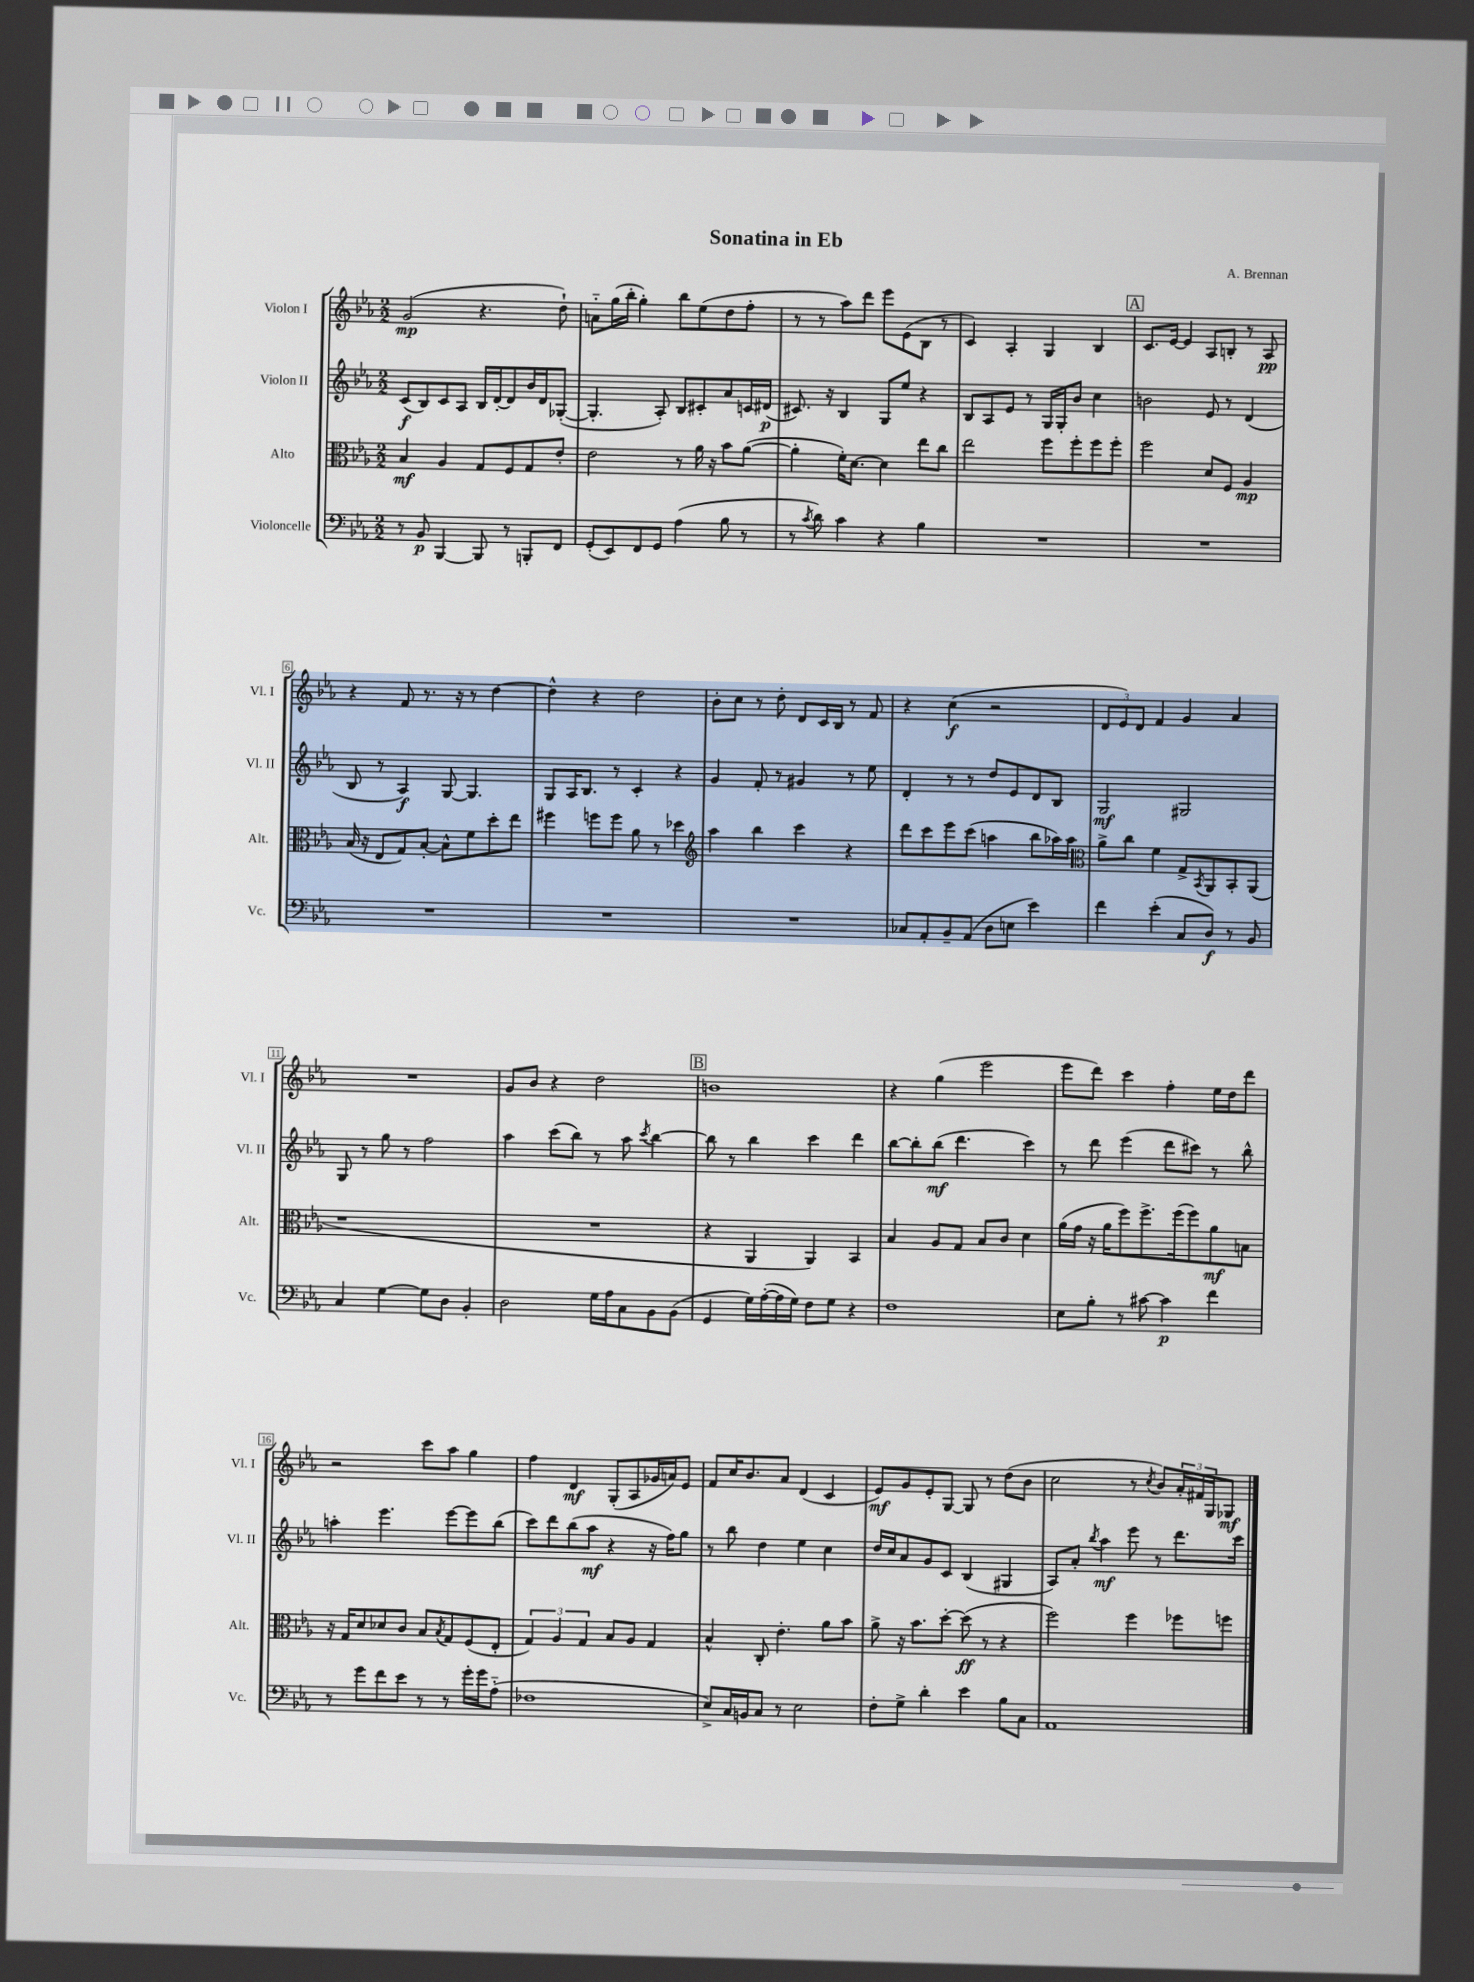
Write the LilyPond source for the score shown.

\header { title = "Sonatina in Eb" composer = "A. Brennan" }
<<
\new StaffGroup <<
\new Staff = "s0" \with { instrumentName = "Violon I" shortInstrumentName = "Vl. I" } {
    \clef treble \key ees \major \numericTimeSignature \time 2/2
    g'2\mp( r4. d''8-!) |
    a'8-_ g''16( bes''16-. g''4-.) bes''8 ees''8( d''8 f''8-. |
    r8 r8 aes''8) d'''8 ees'''8 ees'8( bes8 r8 |
    c'4) aes4-. g4 bes4 |
    \mark \markup { \box "A" } c'8. ees'16~ ees'4 aes8 b8-. r8 aes8\pp |
    r4 f'8 r8. r16 r8 d''4~ |
    d''4-^ r4 d''2 |
    bes'8-. c''8 r8 d''8-. d'8 c'16 bes16 r8 f'8 |
    r4 c''4\f( r2 |
    \tuplet 3/2 { d'8 ees'8) d'8 } f'4 g'4 aes'4 |
    R1 |
    g'8 bes'8 r4 d''2 |
    \mark \markup { \box "B" } b'1 |
    r4 g''4( ees'''2 |
    ees'''8 d'''8) c'''4 f''4-. ees''16 d''16 d'''8 |
    r2 c'''8 aes''8 g''4 |
    f''4 d'4\mf g8-.( aes8 ges'16 a'16) ees'8 |
    f'8 c''16 bes'8. aes'8 d'4( c'4 |
    ees'8\mf) g'8 ees'8-. g8~ g8 r8 d''8( bes'8 |
    c''2 r8 \acciaccatura { c''8 } bes'8) \tuplet 3/2 { aes'16-. fis'16 g16 } ges8\mf \bar "|." |
}
\new Staff = "s1" \with { instrumentName = "Violon II" shortInstrumentName = "Vl. II" } {
    \clef treble \key ees \major \numericTimeSignature \time 2/2
    c'8\f( bes8) c'8 aes8 bes16 d'16~-. d'8 bes'16 d'16 ges8~-.( |
    ges4.-. aes8-.) bes8 cis'8-. aes'8 c'16 dis'16\p( |
    cis'8.) r16 bes4 g8 ees''8 r4 |
    bes8 aes8 ees'8 r8 g16 g16-. bes'8 c''4 |
    \mark \markup { \box "A" } b'2 ees'8 r8 d'4( |
    bes8 r8 aes4\f) g8~ g4. |
    g8 aes16 bes8. r8 c'4-. r4 |
    g'4 f'8-. r8 gis'4 r8 ees''8 |
    d'4-. r8 r8 d''8 ees'8 d'8 bes8 |
    g2\mf gis2 |
    g8 r8 g''8 r8 f''2 |
    aes''4 c'''8( bes''8) r8 aes''8 \acciaccatura { c'''8 } bes''4~ |
    \mark \markup { \box "B" } bes''8 r8 bes''4 c'''4 d'''4 |
    bes''8~ bes''8-. bes''8\mf( d'''4. c'''4) |
    r8 d'''8 ees'''4( d'''8 cis'''8) r8 bes''8-^ |
    a''4-. ees'''4. ees'''8~ ees'''8 bes''8( |
    c'''8) d'''8 bes''8( aes''8\mf r4 r16 f''16) g''8 |
    r8 bes''8 d''4 ees''4 c''4 |
    d''16 c''16 aes'8 g'8 c'8 bes4( gis4 |
    aes8) aes'8-. \acciaccatura { bes''8 } aes''4\mf ees'''8 r8 d'''8. c'''16 \bar "|." |
}
\new Staff = "s2" \with { instrumentName = "Alto" shortInstrumentName = "Alt." } {
    \clef alto \key ees \major \numericTimeSignature \time 2/2
    bes4\mf aes4 g8 f8 g8 ees'8-. |
    ees'2 r8 aes'16 r16 bes'8 aes'8~( |
    aes'4-. f'16-.) d'8.~ d'4 ees''8 c''8 |
    ees''2 f''8 f''8-. f''8 f''8-. |
    \mark \markup { \box "A" } f''2 d'8 f8 aes4\mp |
    bes16( r16 ees8 g8) bes8~-. bes8-^ f'8 d''8-. ees''8 |
    fis''4 f''8 f''8 aes'8 r8 des''4 |
    \clef treble aes''4 bes''4 c'''4 r4 |
    d'''8 c'''8 ees'''8 c'''8( a''4 bes''8 aes''16) aes''16 |
    \clef alto aes'8-> c''8 f'4 g8-> \acciaccatura { bes,8 } aes,8 bes,8-. aes,8( |
    r1 |
    R1 |
    \mark \markup { \box "B" } r4 aes,4 aes,4) bes,4 |
    bes4 aes8 g8 bes8 c'8 d'4 |
    aes'16( g'16 r16 aes'16 f''8) f''8.-> f''16( f''8) aes'8\mf b8 |
    r16 g16 d'8 des'8 c'8 bes8 \acciaccatura { bes8 } g8 f8( ees8-. |
    \tuplet 3/2 { g4) aes4 g4 } bes8 aes8 g4 |
    bes4-^ c8-. ees'4.-. aes'8 bes'8 |
    aes'8-> r16 bes'8. d''8~-. d''8\ff( r8 r4 |
    f''2) f''4 fes''8 f''8 \bar "|." |
}
\new Staff = "s3" \with { instrumentName = "Violoncelle" shortInstrumentName = "Vc." } {
    \clef bass \key ees \major \numericTimeSignature \time 2/2
    r8 bes,8\p bes,,4~ bes,,8 r8 b,,8-. f,8 |
    g,8-.( ees,8) f,8 g,8 aes4( bes8 r8 |
    r8 \acciaccatura { c'8 } d'8) c'4 r4 bes4 |
    R1 |
    \mark \markup { \box "A" } R1 |
    R1 |
    R1 |
    R1 |
    ces8 aes,8-. bes,8-- aes,8( d8 e8 ees'4) |
    f'4 ees'4-.( c8 d8\f) r8 bes,8 |
    c4 g4~ g8 d8 bes,4-. |
    d2 g16 aes16 c8 bes,8 bes,8( |
    \mark \markup { \box "B" } g,4 g16) aes16~-.( aes16 g16) f8 g8 r4 |
    f1 |
    ees8 bes8-. r8 cis'8~ cis'4\p f'4 |
    r8 g'8 f'8 ees'8 r8 r8 g'16-. g'16 aes8-_( |
    fes1 |
    ees8->) c16 b,16 c8 r8 ees2 |
    f8-. g8-> d'4-. ees'4 bes8 c8 |
    aes,1 \bar "|." |
}
>>
>>
\layout { \context { \Score \override BarNumber.stencil = #(make-stencil-boxer 0.1 0.3 ly:text-interface::print) } }
